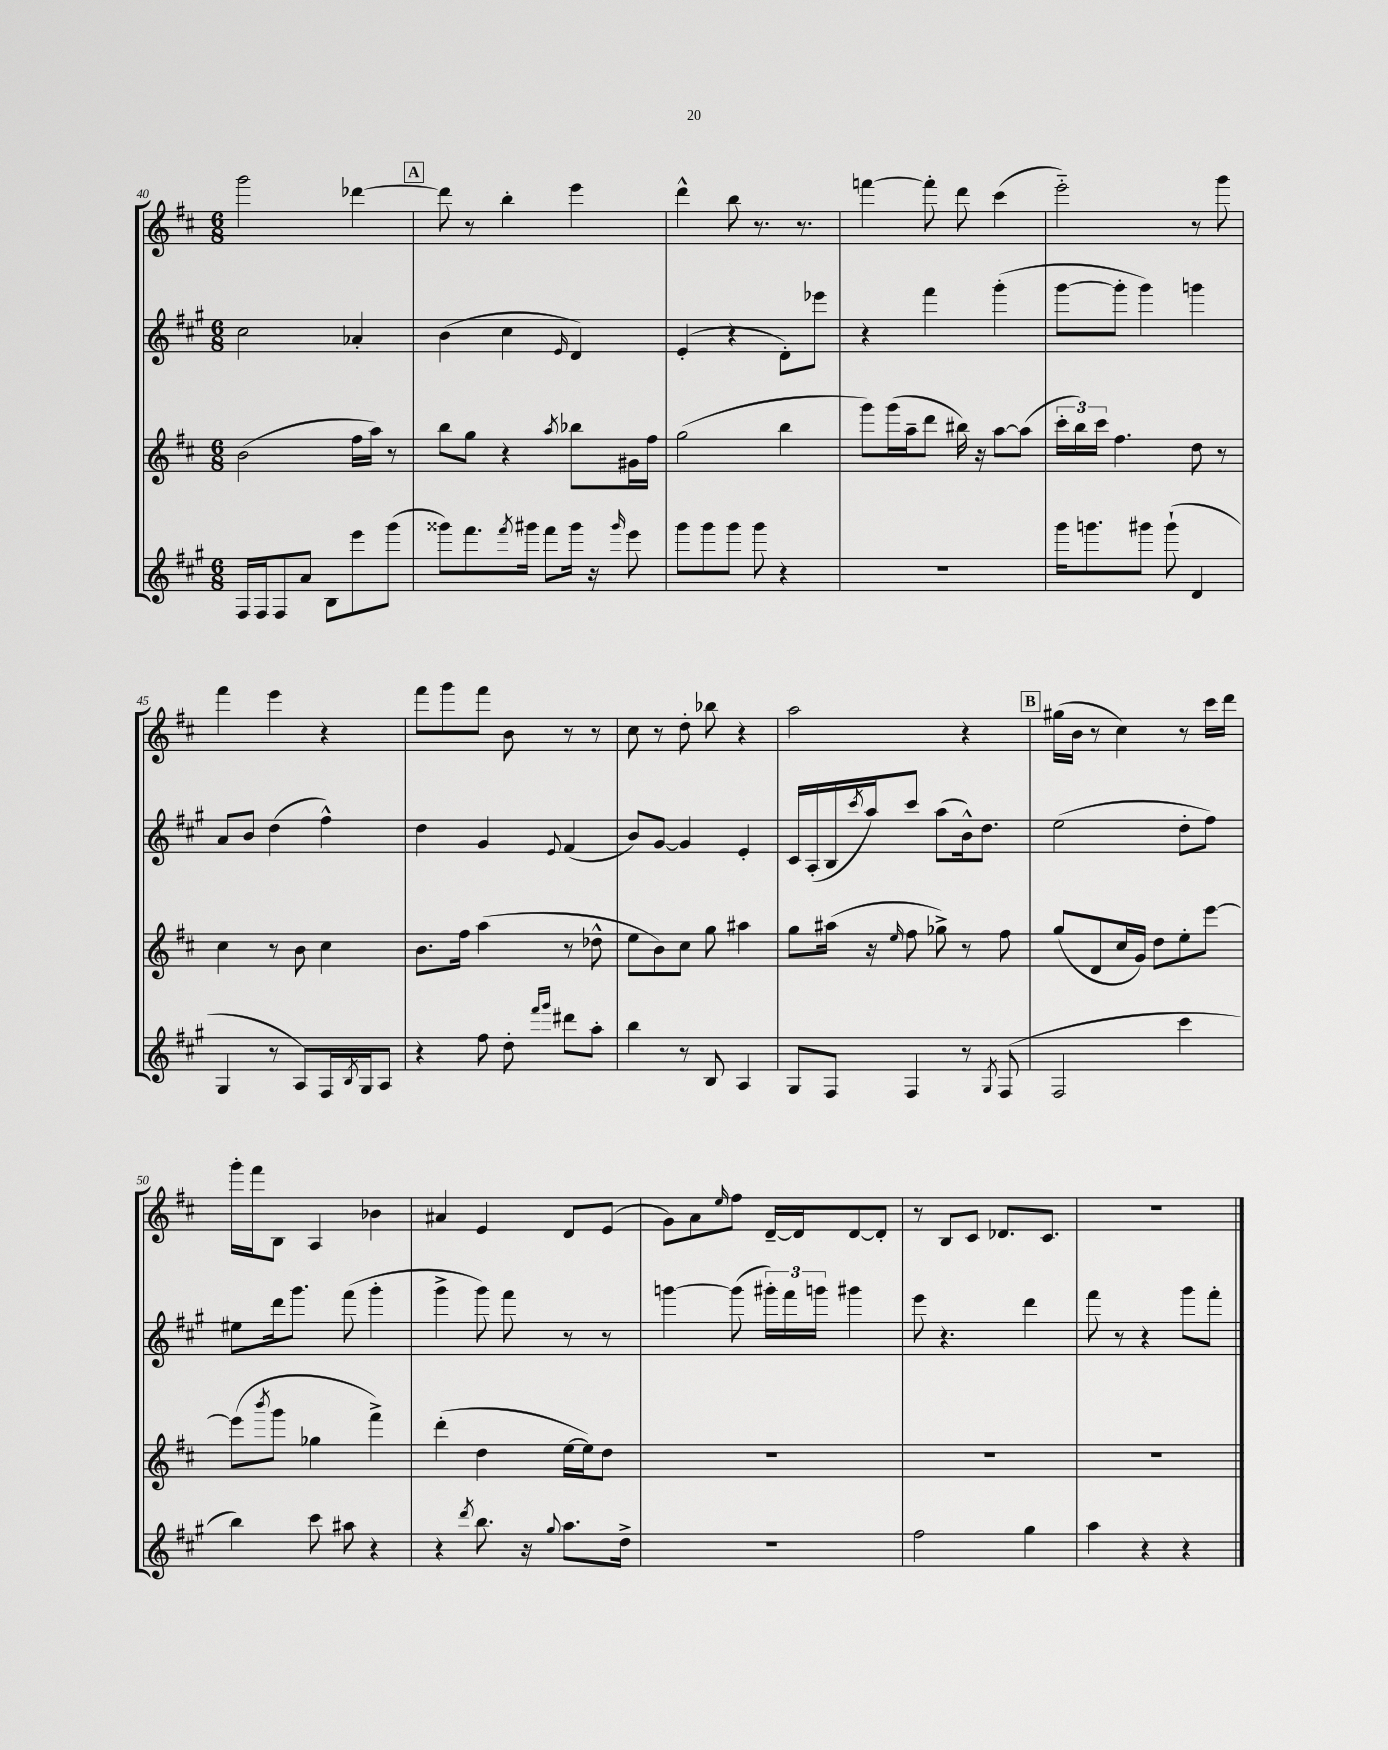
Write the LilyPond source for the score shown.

<<
\new StaffGroup <<
\new Staff = "s0" {
    \clef treble \key d \major \numericTimeSignature \time 6/8
    g'''2 des'''4~ |
    \mark \markup { \box "A" } des'''8 r8 b''4-. e'''4 |
    d'''4-^ b''8 r8. r8. |
    f'''4~ f'''8-. d'''8 cis'''4( |
    e'''2-_) r8 g'''8 |
    fis'''4 e'''4 r4 |
    fis'''8 g'''8 fis'''8 b'8 r8 r8 |
    cis''8 r8 d''8-. bes''8 r4 |
    a''2 r4 |
    \mark \markup { \box "B" } gis''16( b'16 r8 cis''4) r8 cis'''16 d'''16 |
    g'''16-. fis'''16 b8 a4 bes'4 |
    ais'4 e'4 d'8 e'8( |
    g'8) a'8 \grace { e''16 } fis''8 d'16~-- d'16 d'8~ d'8-. |
    r8 b8 cis'8 des'8. cis'8. |
    R2. \bar "|." |
}
\new Staff = "s1" {
    \clef treble \key a \major \numericTimeSignature \time 6/8
    cis''2 aes'4-. |
    \mark \markup { \box "A" } b'4( cis''4 \grace { e'16 } d'4) |
    e'4-.( r4 d'8-.) ees'''8 |
    r4 fis'''4 gis'''4-.( |
    gis'''8~ gis'''8-. gis'''4) g'''4 |
    a'8 b'8 d''4( fis''4-^) |
    d''4 gis'4 \appoggiatura { e'8 } fis'4( |
    b'8) gis'8~ gis'4 e'4-. |
    cis'16 a16-.( b16 \acciaccatura { cis'''8 } a''16) cis'''8 a''8( b'16-^) d''8. |
    \mark \markup { \box "B" } e''2( d''8-. fis''8) |
    eis''8 d'''16 gis'''8. fis'''8( gis'''4-. |
    gis'''4-> gis'''8) fis'''8 r8 r8 |
    g'''4~ g'''8( \tuplet 3/2 { gis'''16-.) fis'''16 g'''16 } gis'''4 |
    e'''8 r4. d'''4 |
    fis'''8 r8 r4 gis'''8 fis'''8-. \bar "|." |
}
\new Staff = "s2" {
    \clef treble \key d \major \numericTimeSignature \time 6/8
    b'2( fis''16 a''16) r8 |
    \mark \markup { \box "A" } b''8 g''8 r4 \acciaccatura { a''8 } bes''8 gis'16 fis''16 |
    g''2( b''4 |
    g'''8) g'''16( a''16-- d'''8 bis''16) r16 a''8~ a''8( |
    \tuplet 3/2 { cis'''16-. b''16) cis'''16 } fis''4. d''8 r8 |
    cis''4 r8 b'8 cis''4 |
    b'8. fis''16 a''4( r8 des''8-^ |
    e''8 b'8) cis''8 g''8 ais''4 |
    g''8 ais''16( r16 \grace { e''16 } fis''8 ges''8->) r8 fis''8 |
    \mark \markup { \box "B" } g''8( d'8 cis''16 g'16) d''8 e''8-. e'''8~ |
    e'''8( \acciaccatura { b'''8 } g'''8 ges''4 fis'''4->) |
    d'''4-.( d''4 e''16~ e''16) d''8 |
    R2. |
    R2. |
    R2. \bar "|." |
}
\new Staff = "s3" {
    \clef treble \key a \major \numericTimeSignature \time 6/8
    fis16 fis16 fis8 a'8 b8 e'''8 gis'''8( |
    \mark \markup { \box "A" } gisis'''8) fis'''8. \acciaccatura { fis'''8 } gis'''16 fis'''8 gis'''16 r16 \grace { gis'''16 } e'''8 |
    gis'''8 gis'''8 gis'''8 gis'''8 r4 |
    R2. |
    gis'''16 g'''8. gis'''8 gis'''8-!( d'4 |
    gis4 r8 a8) fis16 \acciaccatura { b8 } gis16 a8 |
    r4 fis''8 d''8-. \grace { fis'''16 gis'''16 } dis'''8 a''8-. |
    b''4 r8 b8 a4 |
    gis8 fis8 fis4 r8 \acciaccatura { gis8 } fis8( |
    \mark \markup { \box "B" } fis2 cis'''4 |
    b''4) cis'''8 ais''8 r4 |
    r4 \acciaccatura { d'''8 } b''8. r16 \appoggiatura { gis''8 } a''8. d''16-> |
    R2. |
    fis''2 gis''4 |
    a''4 r4 r4 \bar "|." |
}
>>
>>
\layout { \context { \Score currentBarNumber = #40 } }
